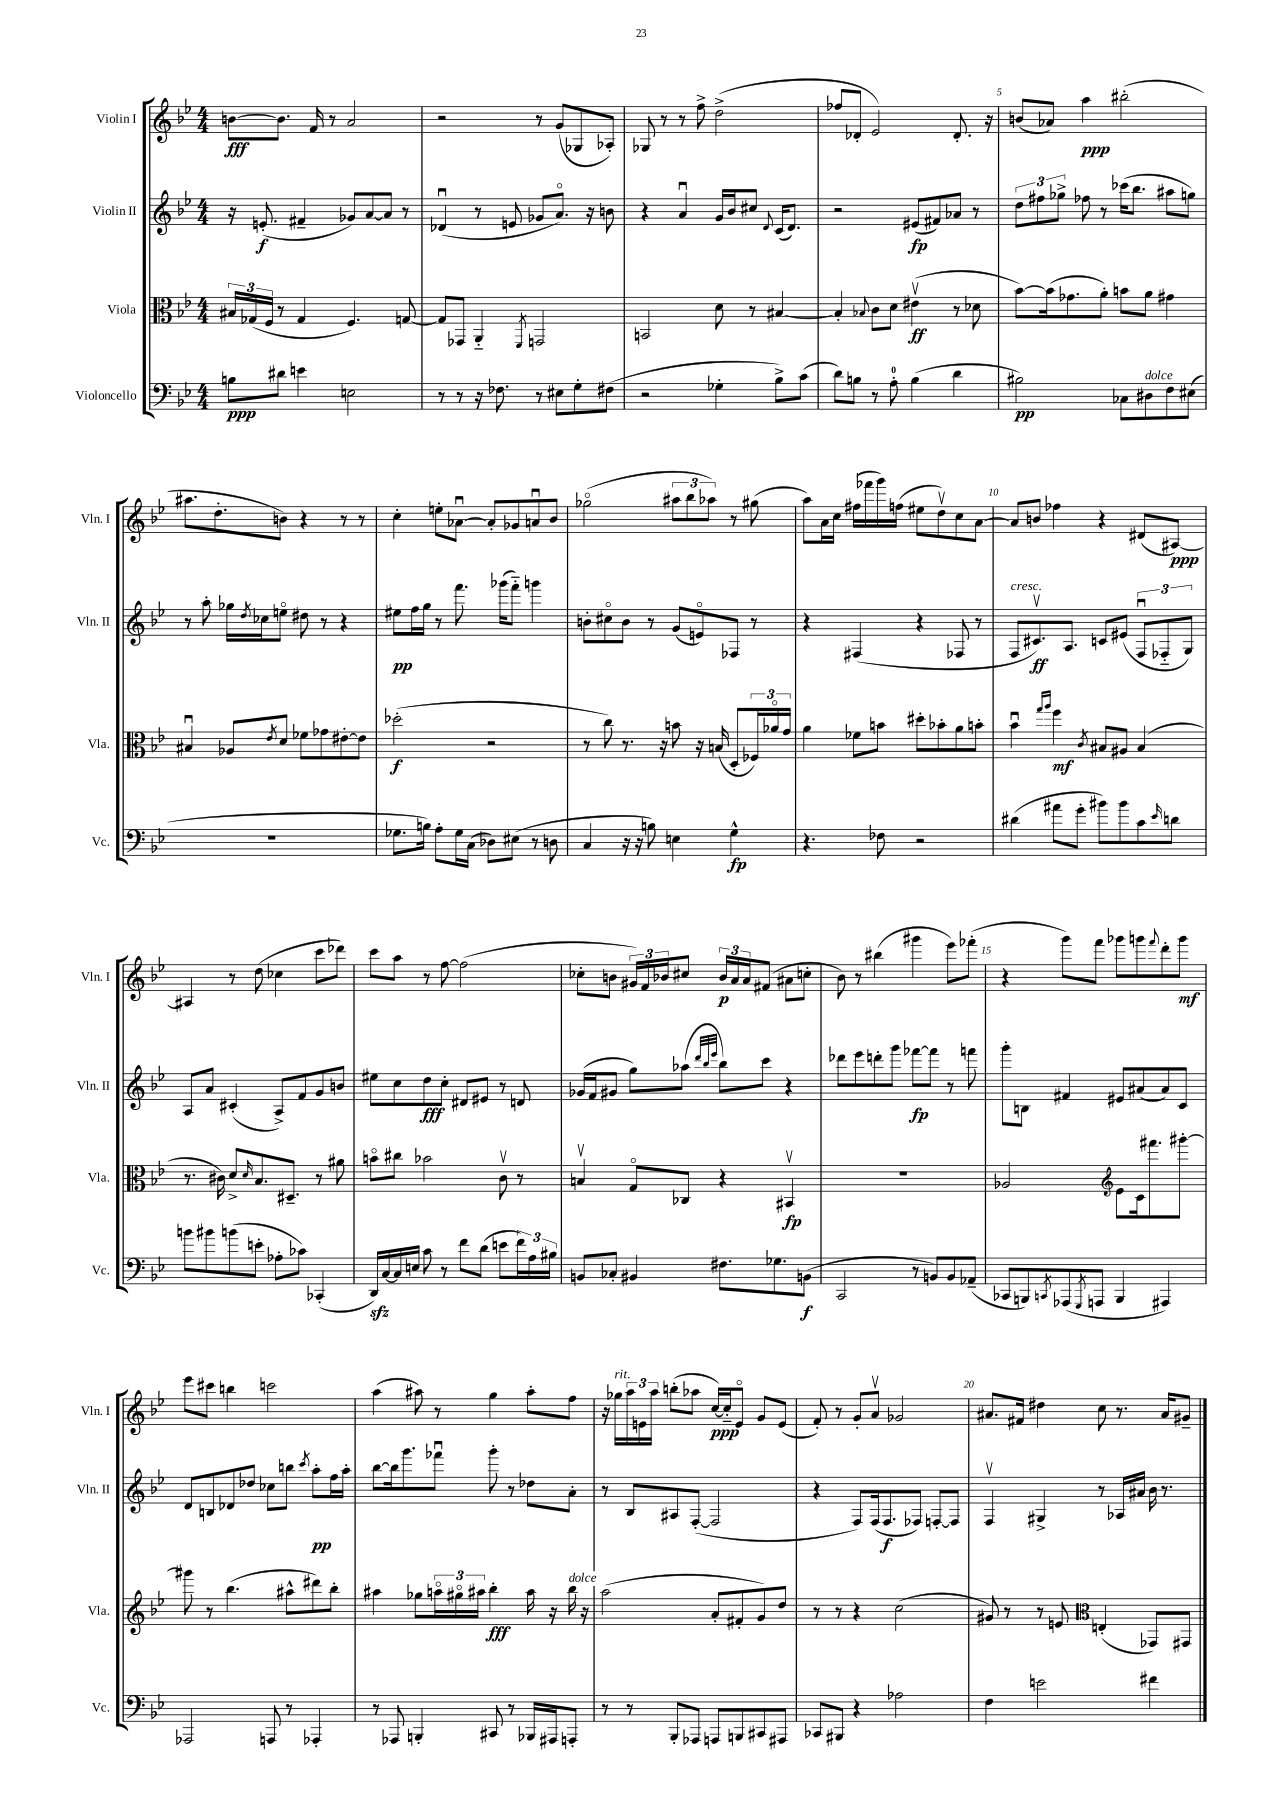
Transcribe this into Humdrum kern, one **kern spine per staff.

**kern	**dynam	**kern	**dynam	**kern	**dynam	**kern	**dynam
*part4	*part4	*part3	*part3	*part2	*part2	*part1	*part1
*staff4	*staff4	*staff3	*staff3	*staff2	*staff2	*staff1	*staff1
*I"Violoncello	*	*I"Viola	*	*I"Violin II	*	*I"Violin I	*
*I'Vc.	*	*I'Vla.	*	*I'Vln. II	*	*I'Vln. I	*
*clefF4	*	*clefC3	*	*clefG2	*	*clefG2	*
*k[b-e-]	*	*k[b-e-]	*	*k[b-e-]	*	*k[b-e-]	*
*M4/4	*	*M4/4	*	*M4/4	*	*M4/4	*
=1	=1	=1	=1	=1	=1	=1	=1
8Bn\L	ppp	24B#X/LL	.	16r	.	[8bn\L	fff
.	.	(24G-X/	.	.	.	.	.
.	.	.	.	(8.en'/	f	.	.
.	.	24F/JJ	.	.	.	.	.
8d#X\J	.	8r	.	.	.	8.b\J]	.
4en\	.	4G-/	.	4f#X~/	.	.	.
.	.	.	.	.	.	16f/	.
.	.	.	.	.	.	8r	.
2En\	.	4.F/)	.	8g-X/L)	.	2a/	.
.	.	.	.	[8a/	.	.	.
.	.	.	.	8a/J]	.	.	.
.	.	[8Gn/	.	8r	.	.	.
=2	=2	=2	=2	=2	=2	=2	=2
8r	.	8G/L]	.	(4d-Xu/	.	2r	.
8r	.	8GG-X/J	.	.	.	.	.
16r	.	4AA/	.	8r	.	.	.
8.F-X\	.	.	.	.	.	.	.
.	.	.	.	8en/	.	.	.
.	.	8qFF/	.	.	.	.	.
8r	.	2GGn/	.	8g-X/L	.	8r	.
8E#X\L	.	.	.	8.a/J)	.	(8g/L	.
8G'\	.	.	.	.	.	8G-X/	.
.	.	.	.	16r	.	.	.
(8F#X\J	.	.	.	8bn\	.	8A-X'/J)	.
=3	=3	=3	=3	=3	=3	=3	=3
2r	.	2BBn/	.	4r	.	8G-X/	.
.	.	.	.	.	.	8r	.
.	.	.	.	4au/	.	8r	.
.	.	.	.	.	.	8ff^\	.
4G-X'\	.	8d\	.	16g/LL	.	(2dd^\	.
.	.	.	.	16b-/J	.	.	.
.	.	8r	.	8cc#X/J	.	.	.
.	.	.	.	8qqd/	.	.	.
8B-^\L)	.	[4B#X/	.	(16c/KL	.	.	.
.	.	.	.	8.d/J)	.	.	.
(8c\J	.	.	.	.	.	.	.
=4	=4	=4	=4	=4	=4	=4	=4
8d\L)	.	4B#'/]	.	2r	.	8ff-X/L	.
8Bn\J	.	.	.	.	.	8d-X'/J	.
.	.	8qqB-X/	.	.	.	.	.
8r	.	8c\L	.	.	.	2e-/)	.
8A'\	.	8d\J	.	.	.	.	.
(4B\	.	(4e#Xv\	ff	(8e#X/L	fp	.	.
.	.	.	.	8f#X/)	.	.	.
4d\	.	8r	.	8a-X/J	.	8.d-'/	.
.	.	8d-X\	.	8r	.	.	.
.	.	.	.	.	.	16r	.
=5	=5	=5	=5	=5	=5	=5	=5
2B#X\)	pp	[8b-\L)	.	12dd\L	.	(8bn/L	.
.	.	.	.	12ff#X\	.	.	.
.	.	(16b-\k]	.	.	.	8a-X/J)	.
.	.	.	.	12gg-X^\J	.	.	.
.	.	8.g-X\	.	.	.	.	.
.	.	.	.	8ff-X\	.	4aa\	ppp
.	.	8a'\J)	.	8r	.	.	.
8C-X\L	.	8bn\L	.	(16ccc-X\KL	.	(2bb#X'\	.
.	.	.	.	8.bb-\J	.	.	.
!LO:TX:a:i:t=dolce	!	!	!	!	!	!	!
8D#X\	.	8a\J	.	.	.	.	.
8F\	.	4g#X\	.	8aa#X\L	.	.	.
(8E#X\J	.	.	.	8ggn\J)	.	.	.
!!LO:LB:g=z
=6	=6	=6	=6	=6	=6	=6	=6
1r	.	4B#Xu/	.	8r	.	8.aa#X\L	.
.	.	.	.	8aa'\	.	.	.
.	.	.	.	.	.	8.dd'\	.
.	.	8A-X/L	.	16gg-X\LL	.	.	.
.	.	.	.	8qdd/	.	.	.
.	.	.	.	16cc-X\J	.	.	.
.	.	8qe-/	.	.	.	.	.
.	.	8d/J	.	8een\J	.	8bn\J)	.
.	.	8f-X\L	.	8dd#X\	.	4r	.
.	.	8g-X\	.	8r	.	.	.
.	.	[8e#X'\	.	4r	.	8r	.
.	.	8e#\J]	.	.	.	8r	.
=7	=7	=7	=7	=7	=7	=7	=7
8.G-X\L	.	(2dd-X'\	f	8ee#X\L	pp	4cc'\	.
.	.	.	.	16ff\L	.	.	.
16Bn\Jk)	.	.	.	16gg\JJ	.	.	.
8A'\L	.	.	.	8r	.	8een'\L	.
16G-\L	.	.	.	8.fff\	.	[8a-Xu\J	.
(16C\JJ	.	.	.	.	.	.	.
8D-X\L)	.	2r	.	.	.	8a-'/L]	.
.	.	.	.	(16ggg-X\KL	.	.	.
(8E#X\J	.	.	.	8fff\J)	.	8g-X/	.
8r	.	.	.	4gggn\	.	8anu/	.
8Dn\	.	.	.	.	.	8b-/J	.
=8	=8	=8	=8	=8	=8	=8	=8
4C/	.	8r	.	8bn'\L	.	(2gg-X\	.
.	.	8cc\)	.	8cc#X\	.	.	.
16r	.	8.r	.	8b\J	.	.	.
16r	.	.	.	.	.	.	.
8Bn\)	.	.	.	8r	.	.	.
.	.	16r	.	.	.	.	.
4En\	.	8bn\	.	(8g/L	.	12aa#X\L	.
.	.	.	.	.	.	12bb-\	.
.	.	16r	.	8en/)	.	.	.
.	.	.	.	.	.	12aa-X\J)	.
.	.	(16Bn/	.	.	.	.	.
4G^^\	fp	8D'/L	.	8F-X/J	.	8r	.
.	.	24F-X/L)	.	8r	.	(8gg#X\	.
.	.	24a-X/	.	.	.	.	.
.	.	24g/JJ	.	.	.	.	.
=9	=9	=9	=9	=9	=9	=9	=9
4.r	.	4a\	.	4r	.	8aa\L)	.
.	.	.	.	.	.	16a\L	.
.	.	.	.	.	.	16cc\JJ	.
.	.	8f-X\L	.	(4F#X/	.	(16ff#X\LL	.
.	.	.	.	.	.	16fff-X\	.
8F-X\	.	8bn\J	.	.	.	16ggg\)	.
.	.	.	.	.	.	(16ffn\JJ	.
2r	.	8dd#X'\L	.	4r	.	8ee#X\L	.
.	.	8b-X'\	.	.	.	8ddv\)	.
.	.	8a\	.	8F-X/	.	8cc\	.
.	.	8bn'\J	.	8r	.	[8a\J	.
=10	=10	=10	=10	=10	=10	=10	=10
!	!	!	!	!LO:TX:a:i:t=cresc.	!	!	!
(4d#X\	.	4b-u\	.	8F/L	.	8a/L]	.
.	.	.	.	8.c#Xv/)	ff	8bn/J	.
.	.	16qqgg/LL	.	.	.	.	.
.	.	16qqaa/JJ	.	.	.	.	.
8a#X\L	.	4ff\	mf	.	.	4ff-X\	.
.	.	.	.	8.A/J	.	.	.
8g'\J	.	.	.	.	.	.	.
.	.	8qc/	.	.	.	.	.
8b#X\L)	.	8B#X/L	.	8cn/L	.	4r	.
8b#\	.	8A#X/J	.	(8e#X/J	.	.	.
8c\	.	(4B#/	.	12Fu/L	.	(8d#X/L	.
.	.	.	.	12F-X/	.	.	.
16qqe-/	.	.	.	.	.	.	.
8dn\J	.	.	.	.	.	[8A#X/J)	ppp
.	.	.	.	12G/J)	.	.	.
!!LO:LB:g=z
=11	=11	=11	=11	=11	=11	=11	=11
8bn\L	.	8.r	.	8A/L	.	4A#X/]	.
8b#X\	.	.	.	8a/J	.	.	.
.	.	16c#X\)	.	.	.	.	.
(8bn\	.	8d^/L	.	(4c#X'/	.	8r	.
.	.	16qqd/	.	.	.	.	.
8en'\J	.	8.B-/	.	.	.	(8dd\	.
8A-X'\L	.	.	.	8A^/L)	.	4cc-X\	.
.	.	8.D#X~/J	.	.	.	.	.
8c-X\J)	.	.	.	8f/	.	.	.
(4CC-X'/	.	8r	.	8g/	.	8ccc\L	.
.	.	8a#X\	.	8bn/J	.	8ddd-X\J)	.
=12	=12	=12	=12	=12	=12	=12	=12
16DDzz/LL)	.	8bn\L	.	8ee#X\L	.	8ccc\L	.
[16C/	.	.	.	.	.	.	.
16C/]	.	8cc#X\J	.	8cc\	.	8aa\J	.
16En/JJ	.	.	.	.	.	.	.
8c\	.	2b-X\	.	8dd\	fff	8r	.
8r	.	.	.	8cc'\J	.	[8ff\	.
8f\L	.	.	.	8d#X/L	.	(2ff\]	.
(8d\J	.	.	.	8e#X/J	.	.	.
8en\L	.	8cv\	.	8r	.	.	.
24f\L)	.	8r	.	8dn/	.	.	.
24A\	.	.	.	.	.	.	.
24B#X\JJ	.	.	.	.	.	.	.
=13	=13	=13	=13	=13	=13	=13	=13
8BBn/L	.	4Bnv/	.	(16g-X/LL	.	8cc-X'\L	.
.	.	.	.	16f/J	.	.	.
8C-X'/J	.	.	.	8g#X/J	.	8bn\J	.
4BB#X/	.	8G/L	.	8gg\L)	.	24g#X/LL)	.
.	.	.	.	.	.	24f/	.
.	.	.	.	.	.	24b-X/J	.
.	.	8C-X/J	.	(8aa-X\J	.	8cc#X/J	.
.	.	.	.	32qqddd/LLL	.	.	.
.	.	.	.	32qqbb-/	.	.	.
.	.	.	.	32qqeee-/JJJ	.	.	.
8.F#X\L	.	4r	.	8bb-\L)	.	24b-/LL	p
.	.	.	.	.	.	24a/	.
.	.	.	.	.	.	24a/J	.
.	.	.	.	8ccc\J	.	(8f#X/J	.
8.G-X\	.	.	.	.	.	.	.
.	.	4BB#Xv/	fp	4r	.	8a#X\L	.
(8BBn\J	f	.	.	.	.	8ccn'\J	.
=14	=14	=14	=14	=14	=14	=14	=14
2CC/	.	1r	.	8ddd-X\L	.	8b-\)	.
.	.	.	.	8eee-\	.	8r	.
.	.	.	.	8dddn'\	.	(4bb#X\	.
.	.	.	.	8ggg\J	.	.	.
8r	.	.	.	[8fff-X\L	fp	4ggg#X\	.
8BBn/L)	.	.	.	8fff-\J]	.	.	.
8BB/	.	.	.	8r	.	8eee-\L)	.
(8AA-X~/J	.	.	.	8fffn\	.	(8fff-X'\J	.
=15	=15	=15	=15	=15	=15	=15	=15
8CC-X/L	.	2A-X/	.	8ggg'\L	.	4r	.
8BBBn/)	.	.	.	8Bn\J	.	.	.
8qCCn/	.	.	.	.	.	.	.
(8AAA-X/	.	.	.	4f#X/	.	8ggg\L)	.
8qGGG/	.	.	.	.	.	.	.
8AAAn/J	.	.	.	.	.	8fff\J	.
*	*	*clefG2	*	*	*	*	*
4BBB/	.	8e-\L	.	8e#X/L	.	8ggg-X\L	.
.	.	16c\k	.	(8a#X/	.	8gggn\	.
.	.	8.fff#X\	.	.	.	.	.
.	.	.	.	.	.	8qqfff/	.
4AAA#X/)	.	.	.	8a#/)	.	8ddd'\	.
.	.	[8ggg#X'\J	.	8c/J	.	8ggg\J	mf
!!LO:LB:g=z
=16	=16	=16	=16	=16	=16	=16	=16
2AAA-X/	.	8ggg#X\]	.	8d/L	.	8eee-\L	.
.	.	8r	.	8Bn/	.	8ccc#X\J	.
.	.	(4.bb-\	.	8d-X/	.	4bbn\	.
.	.	.	.	8dd-X/J	.	.	.
8AAAn/	.	.	.	8cc-X\L	.	2cccn\	.
8r	.	8aa#X^^\L	.	8bbn\J	.	.	.
.	.	.	.	8qccc/	.	.	.
4AAA-X'/	.	8ddd#X\)	.	8aa'\L	pp	.	.
.	.	8bb-'\J	.	16ff\L	.	.	.
.	.	.	.	16aa'\JJ	.	.	.
=17	=17	=17	=17	=17	=17	=17	=17
8r	.	4aa#X\	.	[8bb-\L	.	(4aa\	.
8AAA-X/	.	.	.	16bb-\k]	.	.	.
.	.	.	.	8.ggg\	.	.	.
4BBBn'/	.	8gg-X\L	.	.	.	8aa#X\)	.
.	.	24aan\L	.	8fff-Xu\J	.	8r	.
.	.	24gg#X\	.	.	.	.	.
.	.	24aa#X\JJ	.	.	.	.	.
8CC#X/	.	4bb-'\	fff	8ggg'\	.	4gg\	.
8r	.	.	.	8r	.	.	.
16BBB-X/LL	.	16aa#\	.	8dd-X\L	.	8aa#'\L	.
16AAA#X/J	.	16r	.	.	.	.	.
!	!	!LO:TX:a:i:t=dolce	!	!	!	!	!
8AAAn'/J	.	16bb-\	.	8a'\J	.	8ff\J	.
.	.	16r	.	.	.	.	.
=18	=18	=18	=18	=18	=18	=18	=18
8r	.	(2aa\	.	8r	.	16r	.
!	!	!	!	!	!	!LO:TX:a:i:t=rit.	!
.	.	.	.	.	.	16gg-X\LL	.
8r	.	.	.	8B-/L	.	24aa\	.
.	.	.	.	.	.	24en\	.
.	.	.	.	.	.	24aa\JJ	.
8BBB-'/L	.	.	.	8A#X/	.	(8bbn'\L	.
8AAA-X/J	.	.	.	([8F'/J	.	8aa-X\J	.
8AAAn/L	.	8a'/L	.	2F/]	.	[16cc/LL)	ppp
.	.	.	.	.	.	16cc/J]	.
8BBBn/	.	8f#X'/	.	.	.	8e/J	.
8CC#X/	.	8g/)	.	.	.	8g/L	.
8AAA#X/J	.	8dd/J	.	.	.	(8e/J	.
=19	=19	=19	=19	=19	=19	=19	=19
8CC-X/L	.	8r	.	4r	.	8f'/)	.
8BBB#X/J	.	8r	.	.	.	8r	.
4r	.	4r	.	8F/L)	.	8g'/L	.
.	.	.	.	(16F/k	.	8av/J	.
.	.	.	.	8.F/	f	.	.
2A-X\	.	(2cc\	.	.	.	2g-X/	.
.	.	.	.	8F-X/J)	.	.	.
.	.	.	.	[8Fn'/L	.	.	.
.	.	.	.	8F/J]	.	.	.
=20	=20	=20	=20	=20	=20	=20	=20
4F\	.	8g#X/)	.	4Fv/	.	8.a#X/L	.
.	.	8r	.	.	.	.	.
.	.	.	.	.	.	16f#X/Jk	.
2en\	.	8r	.	4G#X^/	.	4dd#X\	.
.	.	8en/	.	.	.	.	.
*	*	*clefC3	*	*	*	*	*
.	.	(4En'/	.	8r	.	8cc\	.
.	.	.	.	16A-X/LL	.	8.r	.
.	.	.	.	16a#X/JJ	.	.	.
4f#X\	.	8GG-X/L)	.	16b-\	.	.	.
.	.	.	.	8.r	.	16a#/KL	.
.	.	8GG#X/J	.	.	.	8g#X~/J	.
==	==	==	==	==	==	==	==
*-	*-	*-	*-	*-	*-	*-	*-
